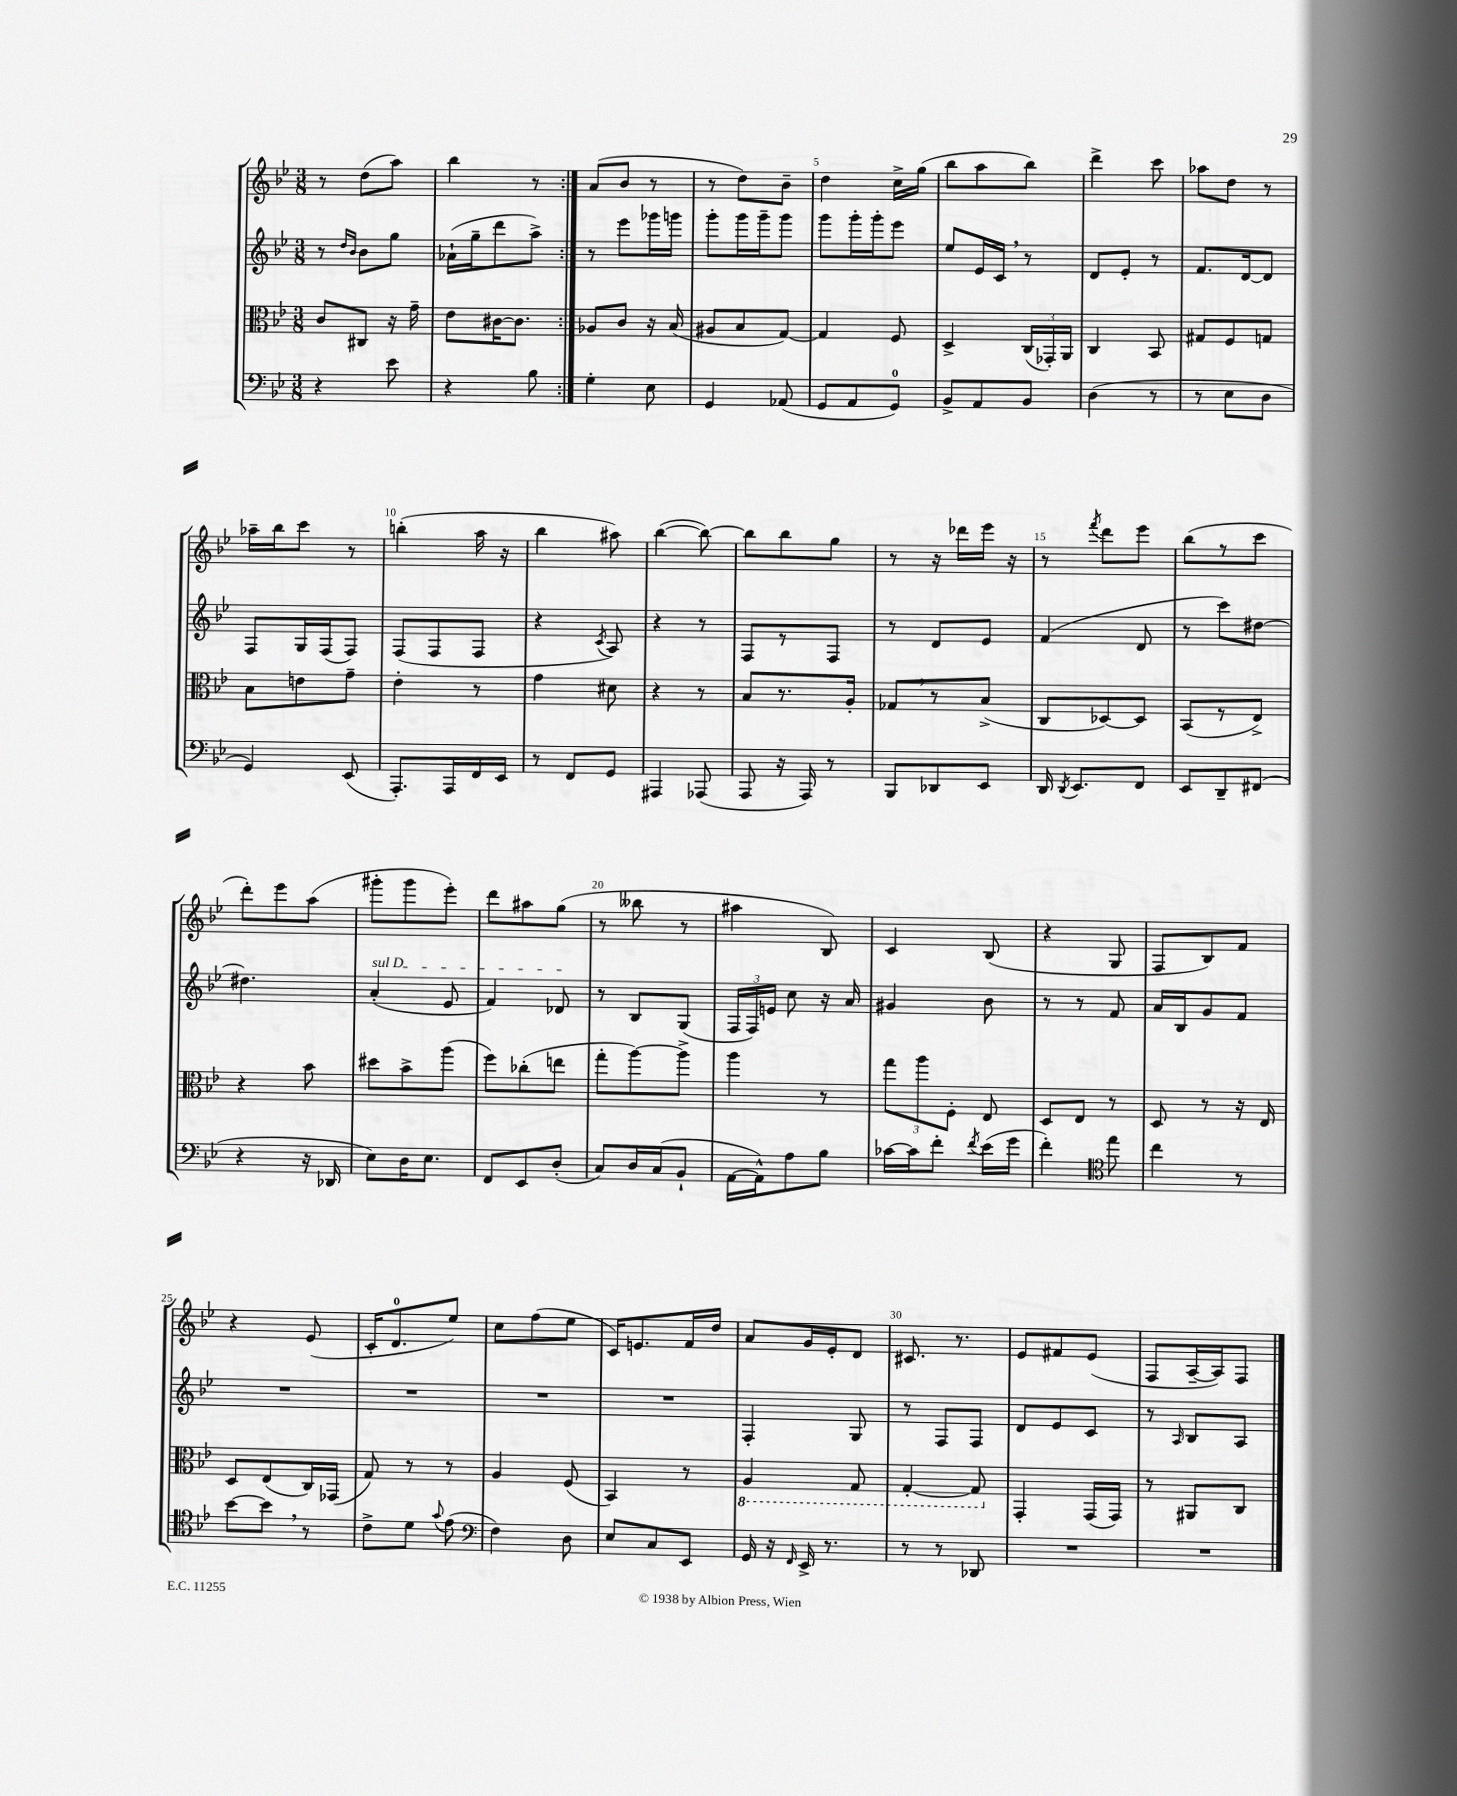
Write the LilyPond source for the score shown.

<<
\new StaffGroup <<
\new Staff = "s0" {
    \clef treble \key bes \major \numericTimeSignature \time 3/8
    \autoBeamOff \repeat volta 2 { r8 d''8[( a''8]) |
    bes''4 r8 | }
    a'8[( bes'8] r8 |
    r8 d''8[) bes'8]-- |
    d''4 c''16[-> g''16]( |
    bes''8[ a''8 bes''8]) |
    d'''4-> c'''8 |
    aes''8[ d''8] r8 |
    aes''16[-- bes''16 c'''8] r8 |
    b''4-.( a''16 r16 |
    bes''4 ais''8) |
    bes''4~( bes''8~) |
    bes''8[ bes''8 g''8] |
    r8 r16 des'''16[ ees'''16] r16 |
    r8 \acciaccatura { f'''8 } d'''8[ ees'''8] |
    bes''8[( r8 c'''8] |
    d'''8[-.) ees'''8 a''8]( |
    gis'''8[-. gis'''8 ees'''8]-.) |
    d'''8[ ais''8 g''8]( |
    r8 beses''8 r8 |
    ais''4 bes8) |
    c'4 bes8( |
    r4 g8 |
    f8[ bes8) f'8] |
    r4 ees'8( |
    c'16[-. d'8.-0 ees''8]) |
    c''8[ f''8( ees''8] |
    c'16[) e'8. f'16 d''16] |
    a'8[ g'16 ees'16-. d'8] |
    cis'8. r8. |
    ees'8[ fis'8 ees'8]( |
    f8[ a16~-- a16) f8] \bar "|." |
}
\new Staff = "s1" {
    \clef treble \key bes \major \numericTimeSignature \time 3/8
    \autoBeamOff \repeat volta 2 { r8 \grace { d''16[ bes'16] } bes'8[ g''8] |
    aes'16[-!( g''16-- d'''8 a''8]->) | }
    r8 ees'''8[ ges'''16 g'''16] |
    g'''8[-. g'''16 g'''16-- g'''8] |
    g'''8[ g'''16-. g'''16-. ees'''8] |
    ees''8[ ees'16 c'16] \breathe r8 |
    d'8[ ees'8]-. r8 |
    f'8.[ d'16~ d'8] |
    f8[ g16 f16( f8]) |
    f8[( f8 f8] |
    r4 \acciaccatura { c'8 } a8) |
    r4 r8 |
    f8[ r8 f8] |
    r8 d'8[ ees'8] |
    f'4( d'8 |
    r8 c'''8[) dis''8]~ |
    dis''4. |
    \once \override TextSpanner.bound-details.left.text = \markup { \italic "sul D" } a'4-.\startTextSpan( ees'8 |
    f'4) des'8\stopTextSpan |
    r8 bes8[ g8]( |
    \tuplet 3/2 { f16[ f16) e'16] } c''8 r16 a'16 |
    gis'4 bes'8 |
    r8 r8 f'8 |
    a'16[ bes16 g'8 f'8] |
    R4. |
    R4. |
    R4. |
    R4. |
    f4-. g8 |
    r8 f8[ f8] |
    d'8[ ees'8 c'8] |
    r8 \grace { a16 } bes8[ a8] \bar "|." |
}
\new Staff = "s2" {
    \clef alto \key bes \major \numericTimeSignature \time 3/8
    \autoBeamOff \repeat volta 2 { c'8[ cis8] r16 g'16-- |
    ees'8[ cis'16~ cis'8.] | }
    aes8[ c'8] r16 bes16( |
    ais8[ bes8 g8]~) |
    g4 f8 |
    d4-> \tuplet 3/2 { c16[( ges,16-.) a,16] } |
    c4 bes,8 |
    gis8[ f8 g8] |
    bes8[ e'8 g'8]-- |
    ees'4-. r8 |
    g'4 dis'8 |
    r4 r8 |
    bes8[ r8. a16]-. |
    ges8[ \breathe r8 bes8]->( |
    c8[ des8~) des8] |
    bes,8[( r8 ees8]->) |
    r4 bes'8 |
    dis''8[ bes'8-> a''8]( |
    f''8[) ces''8-.( e''8] |
    g''8[-. a''8~) a''8]-> |
    a''4 r8 |
    \tuplet 3/2 { g''8[ a''8 f8]-. } ees8 |
    d8[ ees8] r8 |
    d8 r8 r16 ees16 |
    d8[ ees8( c16) ges,16]( |
    g8) r8 r8 |
    a4 f8( |
    bes,4) r8 |
    \ottava #-1 a,4 g,8 |
    g,4~-. g,8 \ottava #0 |
    g,4-. g,16[( g,16]) |
    r8 ais,8[ c8] \bar "|." |
}
\new Staff = "s3" {
    \clef bass \key bes \major \numericTimeSignature \time 3/8
    \autoBeamOff \repeat volta 2 { r4 ees'8 |
    r4 bes8 | }
    g4-. ees8 |
    g,4 aes,8( |
    g,8[ a,8 g,8]-0) |
    bes,8[-> a,8 bes,8] |
    d4( r8 |
    r8 ees8[ d8] |
    g,4) ees,8( |
    a,,8.[-.) a,,16 f,16 ees,16] |
    r8 f,8[ g,8] |
    ais,,4 aes,,8( |
    a,,8 r16 a,,16) r8 |
    bes,,8[ des,8 ees,8] |
    d,16 \acciaccatura { d,8 } ees,8.[ f,8] |
    ees,8[ d,8-- fis,8]( |
    r4 r16 des,16 |
    ees8[) d16 ees8.] |
    f,8[ ees,8 d8]-.( |
    c8[) d16 c16( bes,8]-! |
    a,16[~ a,16-^) a8 bes8] |
    ces'16[~ ces'16 f'8]-. \acciaccatura { f'8 } ees'16[( g'16] |
    f'4-.) \clef tenor ees''8 |
    c''4 r8 |
    bes'8[~ bes'8] \breathe r8 |
    c'8[-> d'8] \appoggiatura { g'8 } ees'8( |
    \clef bass f4) d8 |
    ees8[ c8 ees,8] |
    g,16 r16 \grace { f,16 } ees,16-> r8. |
    r8 r8 des,8 |
    R4. |
    R4. \bar "|." |
}
>>
>>
\layout { \context { \Score \override BarNumber.break-visibility = ##(#f #t #t) barNumberVisibility = #(every-nth-bar-number-visible 5) } }
